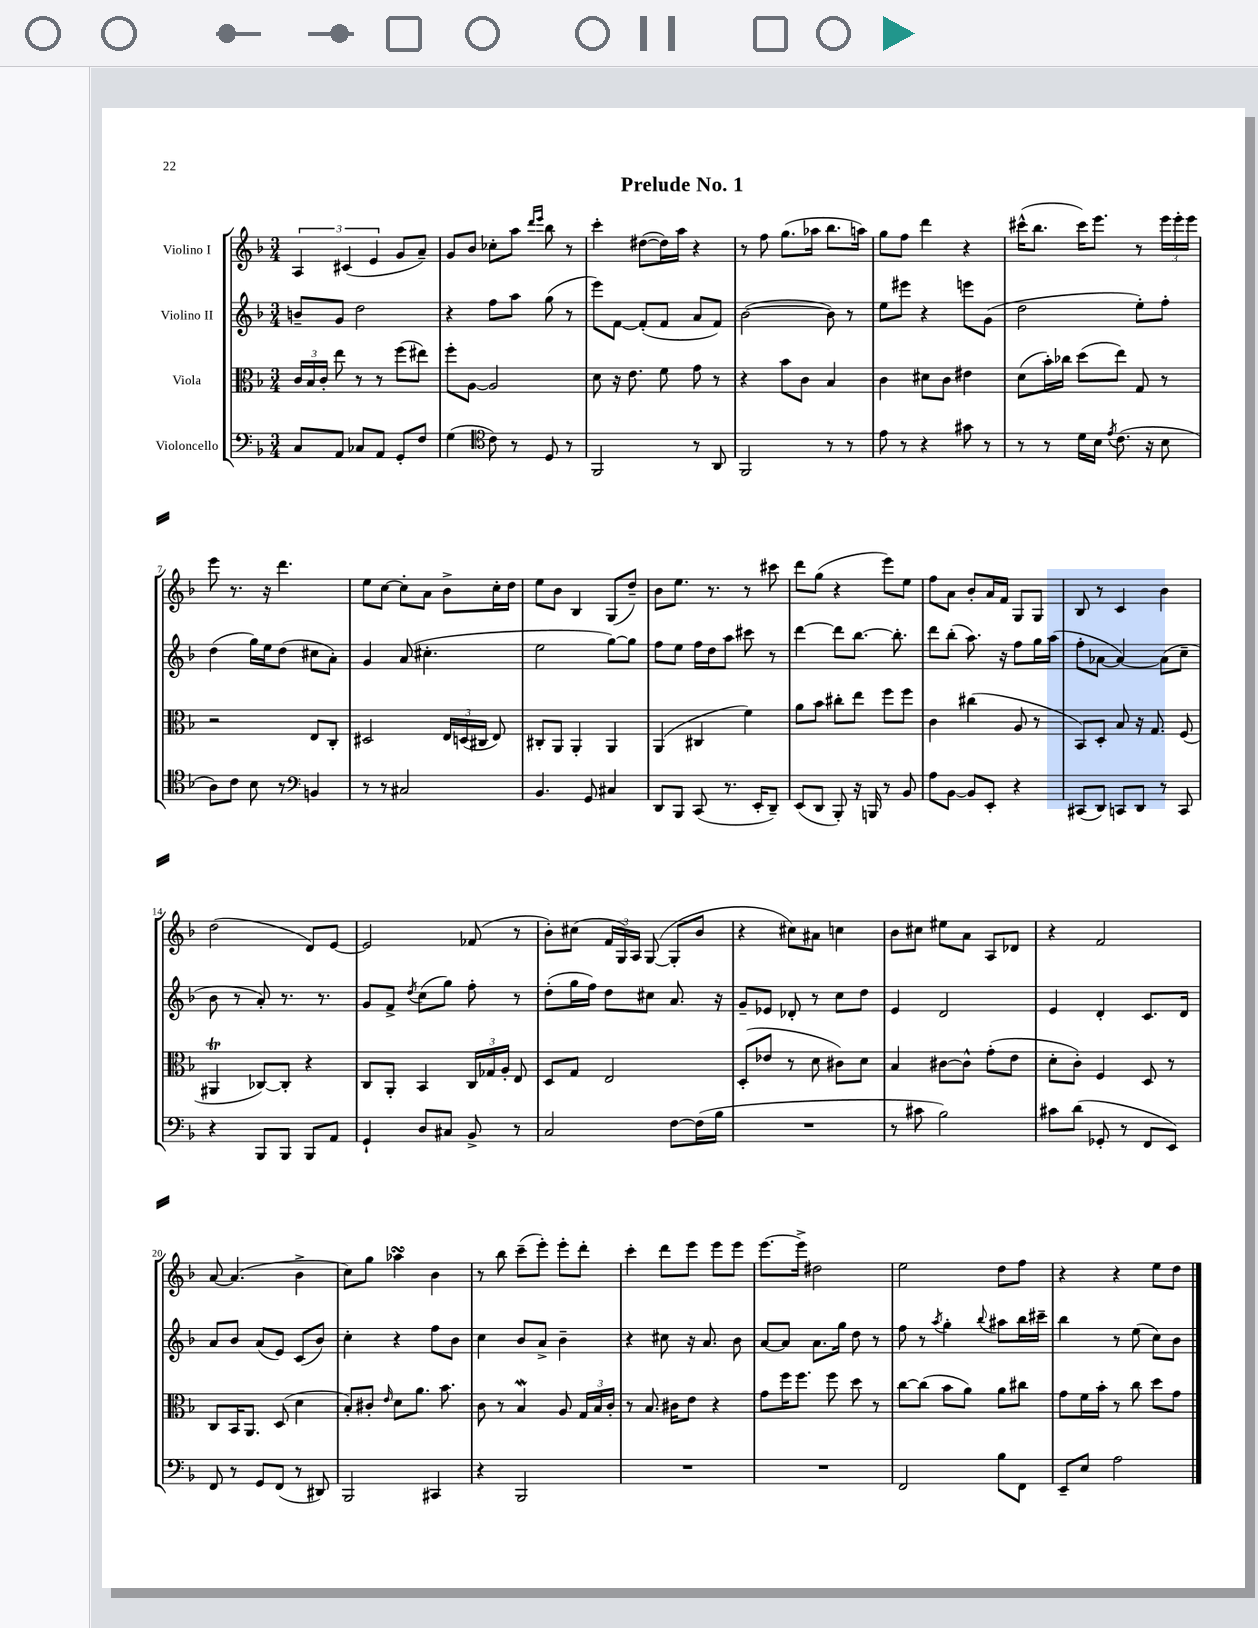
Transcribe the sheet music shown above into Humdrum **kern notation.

**kern	**kern	**kern	**kern
*staff4	*staff3	*staff2	*staff1
*clefF4	*clefC3	*clefG2	*clefG2
*k[b-]	*k[b-]	*k[b-]	*k[b-]
*M3/4	*M3/4	*M3/4	*M3/4
8C/L	24c/LL	8b~/L	6A/
.	24B-/	.	.
.	24c'/JJ	.	.
8AA/J	8ee\	8g/J	.
.	.	.	(6c#/
8C-/L	8r	2dd\	.
.	.	.	6e/
8AA/J	8r	.	.
8GG'/L	(8ff\L	.	8g/L
8F/J	8ee#\J)	.	8a~/J)
=	=	=	=
(4G\	8ff'\L	4r	8g/L
.	[8A\J	.	8b-/J
*clefC4	*	*	*
8c\)	2A/]	8ff\L	8cc-'\L
8r	.	8aa\J	8aa\J
.	.	.	16qqddd/LL
.	.	.	16qqeee/JJ
8D/	.	(8gg\	8bb-\
8r	.	8r	8r
=	=	=	=
2FF/	8d\	8eee\L)	4ccc'\
.	16r	[8f\J	.
.	8.e\	.	.
.	.	(8f'/]L	([8dd#\L
.	8f\	8f/J	16dd#\]L)
.	.	.	16aa\JJ
8r	8g\	8a/L	4r
8AA/	8r	8f/J)	.
=	=	=	=
2FF/	4r	([2b-\	8r
.	.	.	8ff\
.	8b-\L	.	(8.gg\L
.	8c\J	.	.
.	.	.	16aa-\Jk
8r	4B-/	8b-\])	8.bb-\L
8r	.	8r	.
.	.	.	16aa\Jk)
=	=	=	=
8e\	4c\	8ee\L	8gg\L
8r	.	8eee#\J	8ff\J
4r	8d#\L	4r	4ddd\
.	8c\J	.	.
8g#\	4e#\	8eee\L	4r
8r	.	(8g\J	.
=	=	=	=
8r	(8d\L	2dd\	(16ccc#^^\LK
.	.	.	8.bb-\J
8r	16b-'\L)	.	.
.	16cc-\JJ	.	.
16d\LL	(8dd\L	.	16ccc#\LK)
16B-\JJ	.	.	8.eee\J
8qe/	.	.	.
(8.c\	8ee\J)	.	.
.	8G/	8ee'\L)	8r
16r	.	.	.
8B-\	8r	8ff'\J	24eee\LL
.	.	.	24eee'\
.	.	.	24eee\JJ
=	=	=	=
8A\L)	2r	(4dd\	8eee\
8c\J	.	.	8.r
8B-\	.	16gg\LL)	.
.	.	16ee\J	16r
8r	.	(8dd\J	4.ddd\
*clefF4	*	*	*
4BB/	8E/L	8cc#\L	.
.	8C'/J	8a'\J)	.
=	=	=	=
8r	2D#/	4g/	8ee\L
8r	.	.	[8cc\J
2C#/	.	(8a/	8cc'\]L
.	.	4.cc#'\	8a\J
.	24E/LL	.	8b-^\L
.	(24D/	.	.
.	24C#/JJ	.	.
.	8E/)	.	16cc'\L
.	.	.	16dd\JJ
=	=	=	=
4.BB-/	8C#'/L	2ee\	8ee\L
.	8AA/J	.	8b-\J
.	4AA'/	.	4B-/
8GG/	.	.	.
4C#/	4AA/	[8gg\L)	(8G/L
.	.	8gg\]J	8dd~/J)
=	=	=	=
8DD/L	(4AA/	8ff\L	8b-\L
8BBB-/J	.	8ee\J	8.ee\J
(8CC/	4C#/	16ff\LL	.
.	.	16dd\J	8.r
8.r	.	8aa\J	.
.	4f\)	8ccc#\	8r
16EE'/LK	.	.	.
8DD~/J)	.	8r	8ccc#\
=	=	=	=
(8EE/L	8a\L	[4ddd\	8ddd\L
8DD/J	8b-\J	.	(8gg\J
8BBB-'/)	8cc#'\L	8ddd\]L	4r
16r	8ee\J	[8.bb-\J	.
16BBB/	.	.	.
8r	8ff\L	.	8eee\L)
.	.	8.bb-'\]	.
8BB-/	8ff\J	.	8ee\J
=	=	=	=
8A\L	4c\	8ddd\L	8ff\L
[8BB-\J	.	(8bb-'\J	8a\J
8BB-/]L	(4cc#\	8.aa\)	8b-'/L
8EE'/J	.	.	16a/L
.	.	16r	16f/JJ
4r	8A/	8ff\L	8G/L
.	8r	16gg\L	8G/J
.	.	(16aa\JJ	.
=	=	=	=
(8CC#/L	8BB-/L)	8ff'\L	8B-/
8DD/J)	8D'/J	[8a-\J	8r
8CC/L	8B-/	4a-/_)	4c/
8DD/J	16r	.	.
.	8.G/	.	.
8r	.	(8a-\]L	4b-\
8CC/	(8F/	8cc~\J	.
=	=	=	=
4r	4AA#/	8b-\	(2dd\
.	.	8r	.
8BBB-/L	[8C-/L)	8a'/)	.
8BBB-/J	8C-'/]J	8.r	.
8BBB-/L	4r	.	8d/L)
.	.	8.r	.
8AA/J	.	.	[8e/J
=	=	=	=
4GG`/	8C/L	8g/L	2e/]
.	8AA'/J	8f^/J	.
.	.	8qdd/	.
8D/L	4BB-/	(8cc\L	.
8C#/J	.	8gg\J)	.
8BB-^/	24C/LL	8ff'\	(8f-/
.	24G-/	.	.
.	24A'/JJ	.	.
8r	8E/	8r	8r
=	=	=	=
2C/	8D/L	(8dd'\L	8b-'\L)
.	8G/J	16gg\L	(8cc#\J
.	.	16ff\JJ)	.
.	2E/	8dd\L	24f/LL
.	.	.	24G/)
.	.	.	24A/JJ
.	.	8cc#\J	([8G/
[8F\L	.	8.a/	8G'/]L
(16F\]L	.	.	8b-/J
16B-\JJ	.	16r	.
=	=	=	=
2.r	(8D'/L	8g~/L	4r
.	8e-/J	8e-/J	.
.	8r	8d-'/	8cc#\L)
.	8d\	8r	8a#\J
.	8c#\L)	8cc\L	4cc\
.	8d\J	8dd\J	.
=	=	=	=
8r	4B-/	4e/	8b-\L
8c#\	.	.	8cc#\J
2B-\)	[8c#\L	2d/	8ee#\L
.	8c#^^\]J	.	8a\J
.	(8g'\L	.	8A/L
.	8e\J	.	8d-/J
=	=	=	=
8c#\L	8d'\L	4e/	4r
(8d\J	8c'\J)	.	.
8GG-'/	4F/	4d'/	2f/
8r	.	.	.
8FF/L	8D/	8.c/L	.
8EE/J)	8r	.	.
.	.	16d/Jk	.
=	=	=	=
8FF/	8C/L	8a/L	[8a/
8r	16BB-/K	8b-/J	(4.a/]
.	8.AA/J	.	.
8GG/L	.	(8a/L	.
(8FF/J	(8D/	8e/J)	.
8r	4d\	(8c/L	4b-^\
8DD#/)	.	8b-/J)	.
=	=	=	=
2BBB-/	8B-'/L)	4cc'\	8cc\L)
.	8c#'/J	.	8gg\J
.	16qqe/	.	.
.	8d\L	4r	4aa-\
.	8.a\J	.	.
4CC#/	.	8ff\L	4b-\
.	8.b-\	.	.
.	.	8b-\J	.
=	=	=	=
4r	8c\	4cc\	8r
.	8r	.	8bb-\
2BBB-/	4B-/	8b-/L	(8ccc~\L
.	.	8a^/J	8eee'\J)
.	8A/	4b-~\	8eee'\L
.	24G/LL	.	8ddd'\J
.	24B-/	.	.
.	24c'/JJ	.	.
=	=	=	=
2.r	8r	4r	4ccc'\
.	8.B-/	.	.
.	.	8cc#\	8ddd\L
.	16c#\LK	.	.
.	8e\J	16r	8eee\J
.	.	8.a/	.
.	4r	.	8eee\L
.	.	8b-\	8eee\J
=	=	=	=
2.r	8g\L	[8a/L	[8.eee\L
.	16ff\K	8a/]J	.
.	8.ff\J	.	16eee^\]Jk
.	.	8.a\L	2dd#\
.	8ff\	.	.
.	.	16gg\Jk	.
.	8dd\	8dd\	.
.	8r	8r	.
=	=	=	=
2FF/	[8cc\L	8ff\	2ee\
.	(8cc\]J	8r	.
.	.	8qaa/	.
.	8b-\L	4gg'\	.
.	8a\J)	.	.
.	.	8qqbb-/	.
8B-\L	8a\L	8aa#\L	8dd\L
8FF\J	8cc#\J	16bb-\L	8ff\J
.	.	16ccc#~\JJ	.
=	=	=	=
8EE~/L	8g\L	4bb-\	4r
8E/J	16f\L	.	.
.	16b-'\JJ	.	.
2A\	8r	8r	4r
.	8cc\	(8ee\	.
.	8dd\L	8cc\L)	8ee\L
.	8g\J	8b-\J	8dd\J
==	==	==	==
*-	*-	*-	*-
